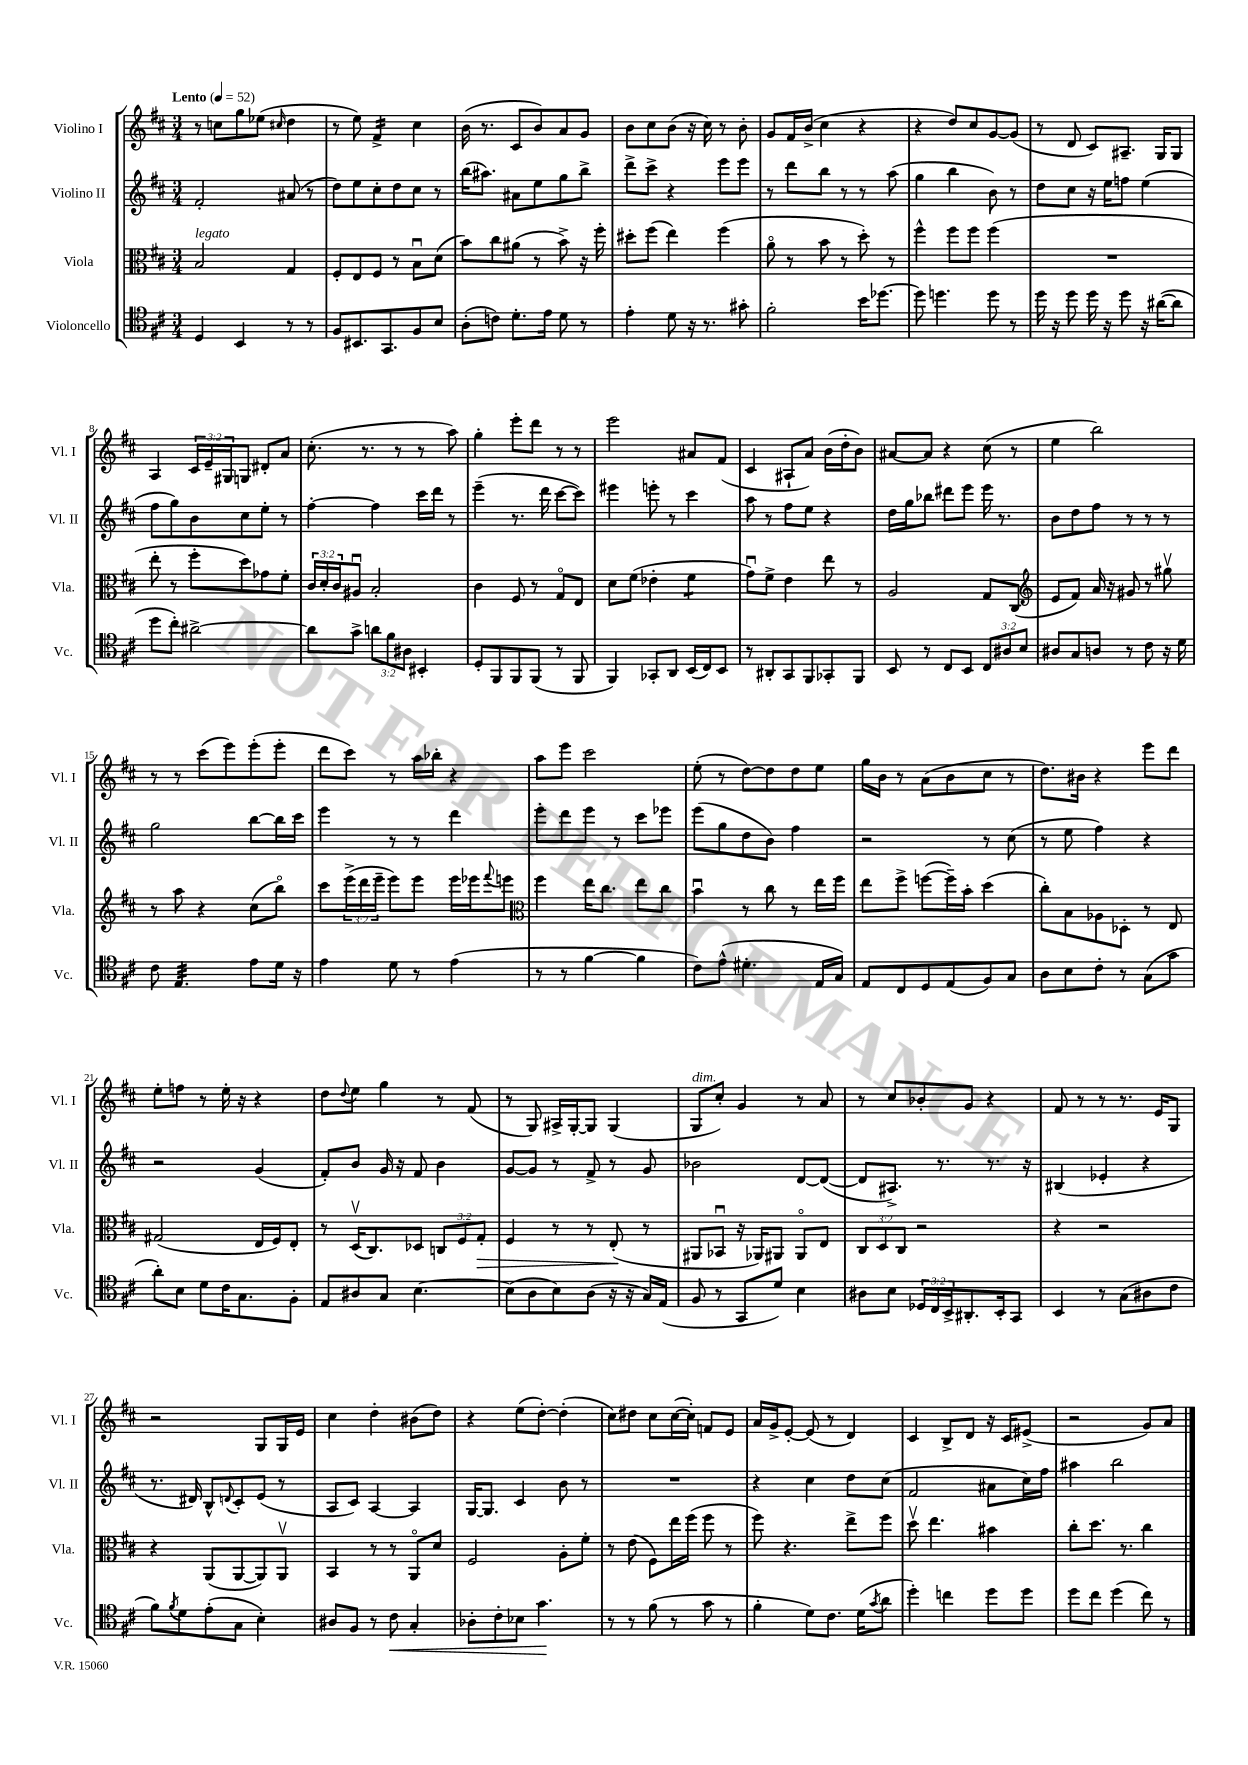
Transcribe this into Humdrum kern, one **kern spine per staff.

**kern	**kern	**kern	**kern
*staff4	*staff3	*staff2	*staff1
*clefC4	*clefC3	*clefG2	*clefG2
*k[f#c#]	*k[f#c#]	*k[f#c#]	*k[f#c#]
*M3/4	*M3/4	*M3/4	*M3/4
*MM52	*MM52	*MM52	*MM52
4D	2B	2f#'	8r
.	.	.	8cc
4BB	.	.	8gg
.	.	.	(8ee-
.	.	.	16qqcc#
8r	4G	(8a#	4dd
8r	.	8r	.
=	=	=	=
8F#	8F#'	8dd)	8r
8.BB#	8E	8ee	8ee)
.	8F#	8cc#'	4f#^
8.GG	.	.	.
.	8r	8dd	.
8F#	8Bu	8cc#	4cc#
8B	(8d	8r	.
=	=	=	=
(8A'	8b)	(16bb	(16b
.	.	8.aa#)	8.r
8c)	8cc#	.	.
8.d'	(8a#	8a#	8c#
.	8r	8ee	8b)
16e	.	.	.
8d	8b^)	8gg	8a
8r	16r	8bb^	8g
.	16ff#'	.	.
=	=	=	=
4e'	8dd#'	8ddd^	8b
.	(8ff#	8ccc#^	8cc#
8d	4ee)	4r	(8b
16r	.	.	16r
8.r	.	.	16cc#)
.	(4ff#	8eee	8r
8g#'	.	8eee	8b'
=	=	=	=
2f#'	8ao	8r	8g
.	8r	8ddd	16f#
.	.	.	(16b^
.	8b	8bb	4cc#
.	8r	8r	.
16b	8dd')	8r	4r
[8.dd-	.	.	.
.	8r	(8aa	.
=	=	=	=
8dd-]	4ff#^^	4gg	4r
4.dd	.	.	.
.	8ff#	4bb	8dd)
.	8ff#	.	8cc#
8dd	(4ff#	8b)	[8g
8r	.	8r	(8g]
=	=	=	=
16dd	2.r	8dd	8r
16r	.	.	.
8dd	.	8cc#	8d
16dd	.	16r	8c#)
16r	.	16ee	.
8dd	.	8ff	8.A#~
16r	.	(4ee	.
([16a#	.	.	16G
8a#]	.	.	8G
=	=	=	=
8dd	8ee'	8ff#	4A
8cc#')	8r	8gg)	.
[2a#^	8ff#'	8b	24c#
.	.	.	24e~
.	.	.	24G#
.	8dd)	8cc#	8G
.	8g-	8ee'	8d#'
.	8f#'	8r	8a
=	=	=	=
8a#]	24c#	[4ff#'	(8.cc#'
.	24d'	.	.
.	24c#	.	.
8g^	8A#u	.	.
.	.	.	8.r
12a	2B'	4ff#]	.
12f#	.	.	.
.	.	.	8r
12A#	.	.	.
4BB#'	.	16ccc#	8r
.	.	16ddd	.
.	.	8r	8aa)
=	=	=	=
8D'	4c#	(4eee~	4gg'
8FF#	.	.	.
8FF#	8F#	8.r	8eee'
(8FF#	8r	.	8ddd
.	.	16ddd	.
8r	8Go	[8ccc#	8r
8FF#	8E	8ccc#])	8r
=	=	=	=
4FF#)	8d	4eee#	2eee
.	(8f#	.	.
8GG-'	4e-'	8eee'	.
8AA	.	8r	.
(16BB	4f#	4ccc#	8a#
16C#)	.	.	.
8BB	.	.	(8f#
=	=	=	=
8r	8gu)	8aa	4c#
8AA#'	8f#^	8r	.
8GG	4e	8ff#	8A#`
8FF#	.	8ee	8a)
8GG-'	8ee	4r	(16b
.	.	.	16dd'
8FF#	8r	.	8b)
=	=	=	=
8BB	2A	16dd	[8a#
.	.	16gg	.
8r	.	8bb-	8a#]
8C#	.	8ddd#	4r
8BB	.	8eee	.
12C#	8G	16eee	(8cc#
.	.	8.r	.
12A#	.	.	.
.	(8C#	.	8r
12B	.	.	.
=	=	=	=
*	*clefG2	*	*
8A#	8e	8b	4ee
8G	8f#)	8dd	.
8A	16a	8ff#	2bb)
.	16r	.	.
8r	8g#	8r	.
8c#	8r	8r	.
16r	8gg#v	8r	.
16d	.	.	.
=	=	=	=
8c#	8r	2gg	8r
4.E	8aa	.	8r
.	4r	.	(8ccc#
.	.	.	8eee)
8e	(8cc#	[8bb	(8eee'
16d	8bbo)	16bb]	8eee'
16r	.	16ccc#	.
=	=	=	=
4e	8ccc#	4eee	8ddd
.	(24eee^	.	8ccc#)
.	24ddd	.	.
.	24eee~	.	.
8d	8eee)	8r	8r
8r	8eee	8r	16aa
.	.	.	16bb-'
(4e	16eee	4ddd	4r
.	16eee-	.	.
.	8qqfff#	.	.
.	8eee	.	.
=	=	=	=
*	*clefC3	*	*
8r	4ff#	8eee'	8aa
8r	.	8ddd	8eee
[4f#	16ee	8eee	2ccc#
.	8.cc#	.	.
.	.	8r	.
4f#]	8ee	8ccc#	.
.	8cc#	8eee-	.
=	=	=	=
8c#)	4bu	(8eee	(8ee'
(8e^^	.	8gg	8r
4.d#'	8r	8dd	[8dd)
.	8cc#	8b)	8dd]
.	8r	4ff#	8dd
16E	16ee	.	8ee
16G)	16ff#	.	.
=	=	=	=
8E	8ee	2r	16gg
.	.	.	16b
8C#	8ff#^	.	8r
8D	([8ff	.	(8a
(8E	16ff~])	.	8b
.	16b'	.	.
8F#)	(4dd	8r	8cc#
8G	.	(8cc#	8r
=	=	=	=
8A	8cc#')	8r	8.dd)
8B	8B	8ee	.
.	.	.	16b#
8c#'	8A-	4ff#)	4r
8r	8D-'	.	.
(8G	8r	4r	8eee
8g	8E	.	8ddd
=	=	=	=
8a')	(2G#	2r	8ee'
8B	.	.	8ff
8d	.	.	8r
16c#	.	.	16ee'
8.G	.	.	16r
.	16E	(4g	4r
.	16F#)	.	.
8F#'	8E'	.	.
=	=	=	=
8E	8r	8f#')	8dd
.	.	.	8qqdd
8A#	(16Dv	8b	8ee
.	8.C#)	.	.
8G	.	16g	4gg
.	.	16r	.
[4.B	8D-	8f#	.
.	12C	4b	8r
.	12F#	.	.
.	.	.	(8f#
.	12G'	.	.
=	=	=	=
(8B]	4F#	[8g	8r
8A	.	8g]	8G)
8B)	8r	8r	16A#^
.	.	.	[16G'
(8A	8r	8f#^	8G]
16r	(8E'	8r	(4G
16r	.	.	.
16G)	8r	8g	.
(16E	.	.	.
=	=	=	=
8F#	8AA#	2b-	8G
8r	8BB-u	.	8cc#')
8GG	16r	.	4g
.	16AA-)	.	.
8d)	8AA#	.	.
4B	8AA#o	[8d	8r
.	8E	(8d_	8a
=	=	=	=
8A#	12C#	8d]	8r
.	12D	.	.
8B	.	8.A#^)	8cc#
.	12C#	.	.
24D-	2r	.	8b-'
24C#	.	.	.
.	.	8.r	.
24BB^	.	.	.
8.AA#'	.	.	8g
.	.	8.r	4r
16BB'	.	.	.
8GG	.	.	.
.	.	16r	.
=	=	=	=
4BB	4r	(4B#	8f#
.	.	.	8r
8r	2r	4e-'	8r
(8G	.	.	8.r
8A#	.	4r	.
.	.	.	16e
8c#	.	.	8G
=	=	=	=
8f#)	4r	8.r	2r
8qf#	.	.	.
8d	.	.	.
.	.	16d#)	.
(8e'	(8AA	8B^^	.
.	.	8qqd	.
8G	[8AA	8c#'	.
4B')	8AA])	(8e	8G
.	8AAv	8r	16G
.	.	.	16e
=	=	=	=
8A#	4BB	8A	4cc#
8F#	.	8c#)	.
8r	8r	[4A	4dd'
8c#	8r	.	.
4G'	8AAo	4A]	(8b#
.	8d	.	8dd)
=	=	=	=
8A-'	2F#	[16G	4r
.	.	8.G]	.
8c#'	.	.	.
8B-	.	4c#	(8ee
4.g	.	.	[8dd')
.	8A'	8b	(4dd']
.	8f#'	8r	.
=	=	=	=
8r	8r	2.r	8cc#)
8r	(8e	.	8dd#
(8f#	8F#)	.	8cc#
8r	16ee	.	([16cc#
.	(16ff#	.	16cc#'])
8g	8ff#	.	8f
8r	8r	.	8e
=	=	=	=
4f#'	8ff#)	4r	16a
.	.	.	16g^
.	4.r	.	[8e'
8d)	.	4cc#	(8e]
8.c#	.	.	8r
.	8ee^	8dd	4d)
(16d	.	.	.
8qg	.	.	.
8a	8ff#	(8cc#	.
=	=	=	=
4dd')	8ddv	2f#	4c#
.	4.ee	.	.
4cc	.	.	8B^
.	.	.	8d
8dd	4b#	8a#	16r
.	.	.	16c#
8dd	.	16cc#)	(8e#^
.	.	16ff#	.
=	=	=	=
8dd	8cc#'	4aa#	2r
8cc#	8.dd	.	.
(4dd	.	2bb	.
.	8.r	.	.
8cc#)	4cc#	.	8g)
8r	.	.	8a
==	==	==	==
*-	*-	*-	*-
